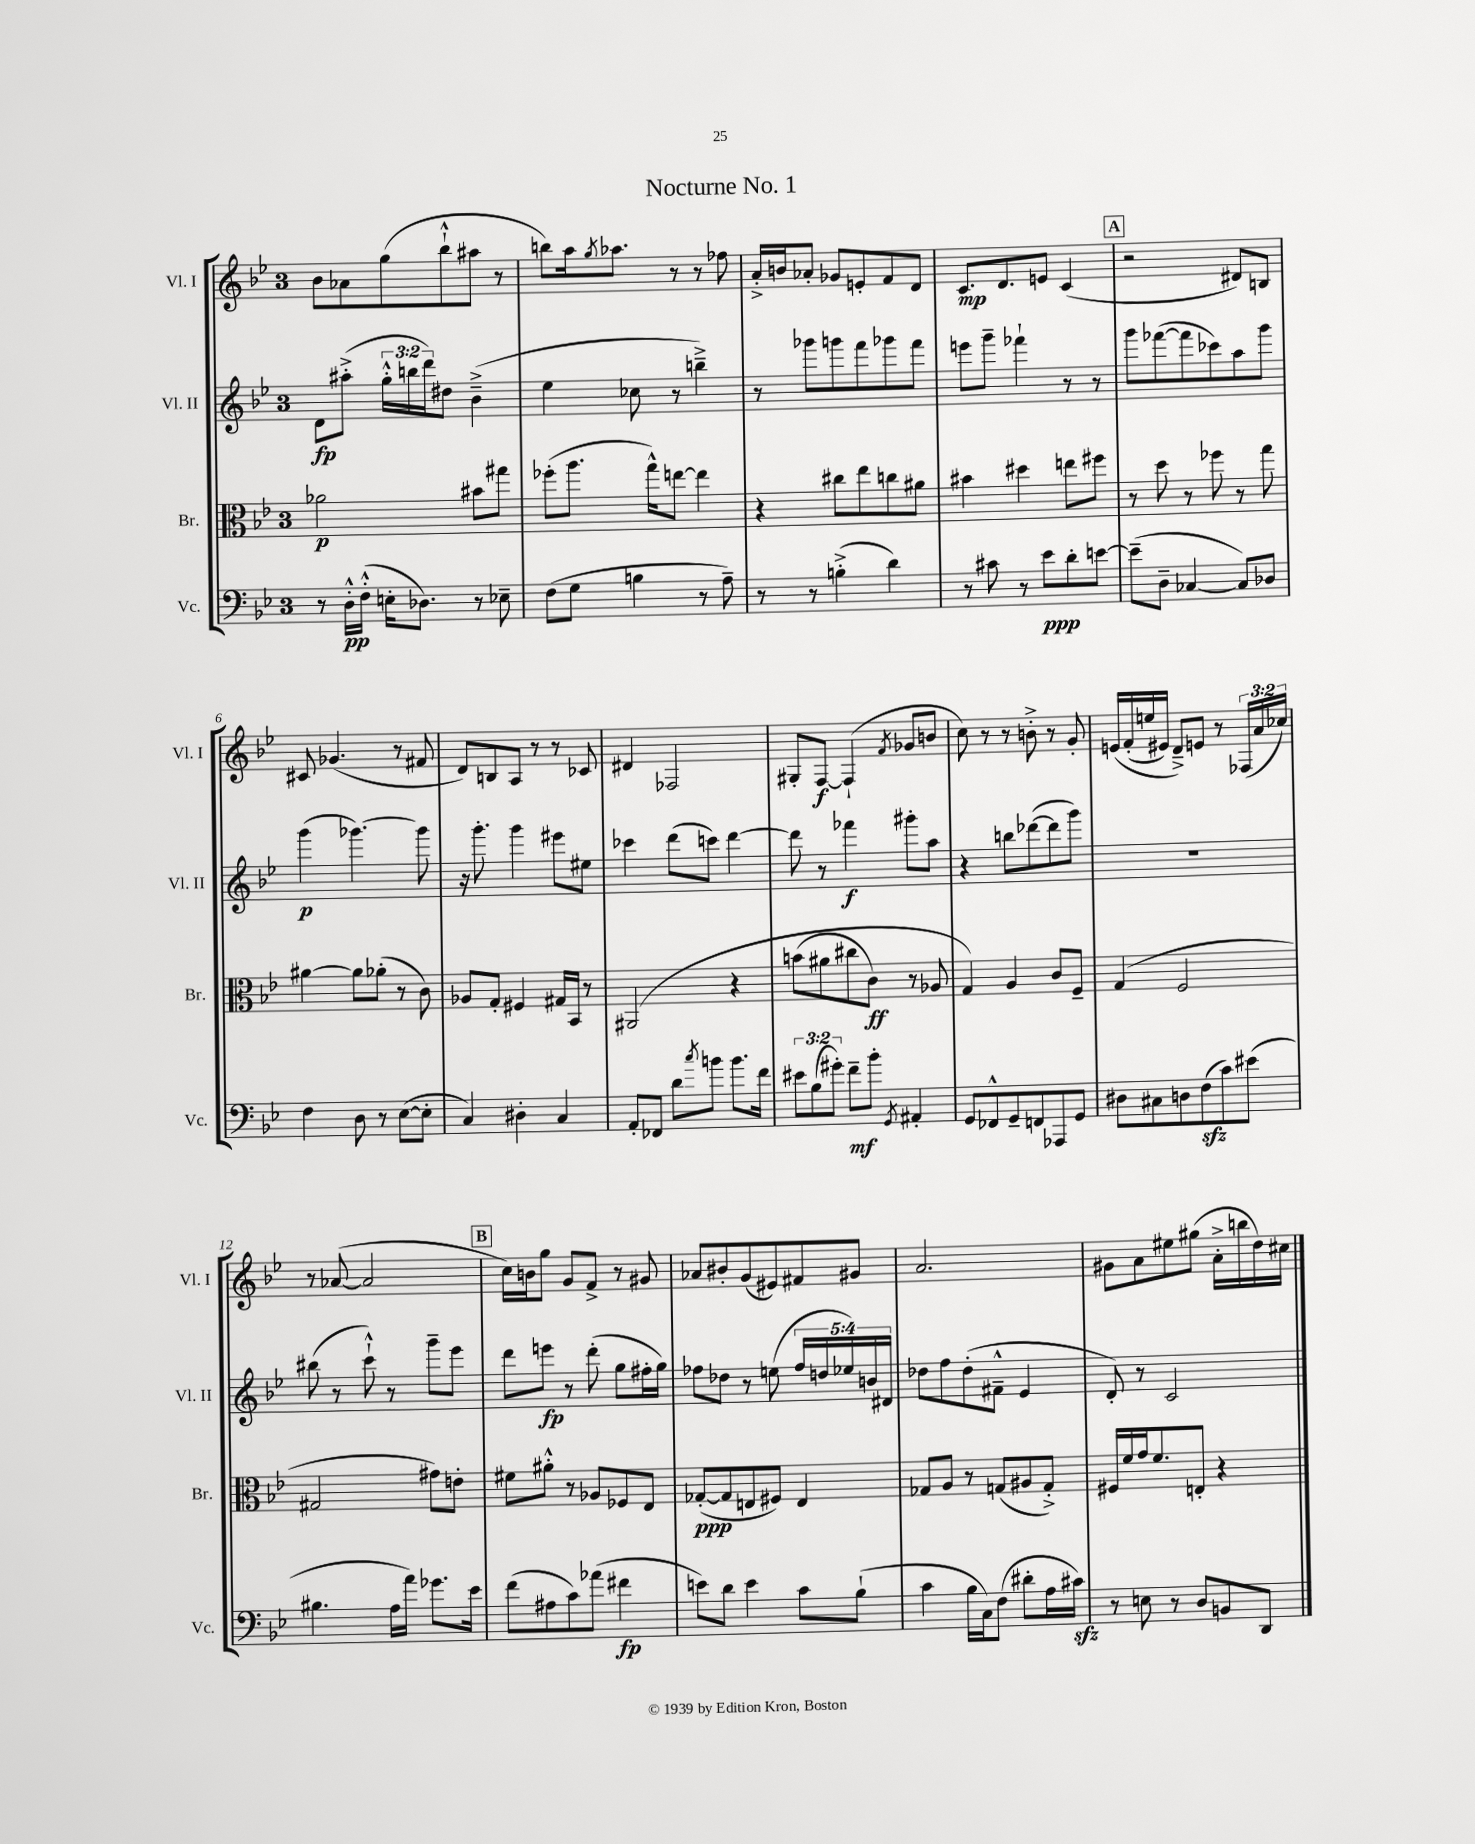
\header { title = "Nocturne No. 1" }
<<
\new StaffGroup <<
\new Staff = "s0" \with { instrumentName = "Vl. I" shortInstrumentName = "Vl. I" } {
    \clef treble \key bes \major \once \override Staff.TimeSignature.style = #'single-digit \time 3/4 \override Staff.TupletNumber.text = #tuplet-number::calc-fraction-text
    bes'8 aes'8 g''8( bes''8-!-^ ais''8 r8 |
    b''8) a''16 \acciaccatura { g''8 } aes''8. r8 r8 fes''8 |
    a'16-.-> b'16 aes'8-. ges'8 e'8-. f'8 d'8 |
    c'8.\mp d'8. e'8 c'4( |
    \mark \markup { \box "A" } r2 dis'8) b8 |
    cis'8 ges'4.( r8 fis'8 |
    d'8) b8 a8 r8 r8 ces'8 |
    dis'4 fes2 |
    gis8-. f8~\f f4-!( \acciaccatura { f'8 } ges'8 b'8 |
    c''8) r8 r8 b'8-.-> r8 g'8-. |
    e'16\( f'16-.( e''16 eis'16) d'8--->\) e'8 r8 \tuplet 3/2 { fes16( a'16 ces''16) } |
    r8 aes'8~( aes'2 |
    \mark \markup { \box "B" } c''16) b'16 g''8 g'8 f'8-> r8 gis'8 |
    aes'8 bis'8-. g'8( eis'8) fis'8 gis'8 |
    a'2. |
    gis'8 a'8 eis''8 gis''8( a'16-.-> b''16 d''16) cis''16 \bar "|." |
}
\new Staff = "s1" \with { instrumentName = "Vl. II" shortInstrumentName = "Vl. II" } {
    \clef treble \key bes \major \once \override Staff.TimeSignature.style = #'single-digit \time 3/4 \override Staff.TupletNumber.text = #tuplet-number::calc-fraction-text
    d'8\fp ais''8-.->( \tuplet 3/2 { g''16-.-^ b''16 d'''16) } dis''8 bes'4--->( |
    ees''4 ces''8 r8 b''4--->) |
    r8 ges'''8 g'''8 f'''8 ges'''8 f'''8 |
    e'''8 g'''8-- fes'''4-! r8 r8 |
    \mark \markup { \box "A" } g'''8 fes'''8~( fes'''8 ces'''8) a''8 g'''8 |
    g'''4\p( ges'''4.~) ges'''8 |
    r16 g'''8.-. g'''4 eis'''8 eis''8 |
    ces'''4 d'''8( c'''8) d'''4~ |
    d'''8 r8 fes'''4\f gis'''8-. a''8 |
    r4 b''8 des'''8~( des'''8 g'''8) |
    R2. |
    bis''8( r8 c'''8-!-^) r8 g'''8-- ees'''8 |
    \mark \markup { \box "B" } d'''8 e'''8\fp r8 d'''8-.( g''8 fis''16-. g''16) |
    fes''8 des''8 r8 e''8( \tuplet 5/4 { fes''16 d''16 ees''16) b'16 dis'16 } |
    des''8 f''8 des''8-.( fis'8---^ ees'4 |
    d'8-.) r8 c'2 \bar "|." |
}
\new Staff = "s2" \with { instrumentName = "Br." shortInstrumentName = "Br." } {
    \clef alto \key bes \major \once \override Staff.TimeSignature.style = #'single-digit \time 3/4
    aes'2\p bis'8 gis''8 |
    fes''8-.( a''8. g''16-^) e''8~ e''4 |
    r4 cis''8 ees''8 c''8 ais'8 |
    bis'4 dis''4 e''8 fis''8 |
    \mark \markup { \box "A" } r8 d''8 r8 fes''8 r8 g''8 |
    ais'4~ ais'8 aes'8-.( r8 c'8) |
    aes8 g8-. fis4 gis16 bes,16 r8 |
    ais,2\( r4 |
    b'8( ais'8 cis''8 c'8\ff) r8 aes8 |
    g4\) a4 c'8 f8-- |
    g4( f2 |
    gis2 gis'8) e'8-. |
    \mark \markup { \box "B" } fis'8 ais'8-.-^ r8 aes8 fes8 ees8 |
    ges8~-.\ppp( ges8 e8 fis8) e4 |
    ges8 a8 r8 g8( ais8 g8-.->) |
    fis16 f'16 g'16 f'8. e8-. r4 \bar "|." |
}
\new Staff = "s3" \with { instrumentName = "Vc." shortInstrumentName = "Vc." } {
    \clef bass \key bes \major \once \override Staff.TimeSignature.style = #'single-digit \time 3/4 \override Staff.TupletNumber.text = #tuplet-number::calc-fraction-text
    r8 d16-.-^\pp f16-.-^( e16-. des8.) r8 ees8-- |
    f8( g8 b4 r8 a8--) |
    r8 r8 b4-.->( d'4) |
    r8 cis'8 r8 ees'8\ppp d'8-. e'8~ |
    \mark \markup { \box "A" } e'8--( d8-- ces4~ ces8) des8 |
    f4 d8 r8 ees8~( ees8-. |
    c4) dis4-. c4 |
    a,8-. fes,8 d'8 \acciaccatura { c''8 } b'8 b'8. f'16 |
    \tuplet 3/2 { eis'8 bes8( gis'8-.) } f'8--\mf bes'8-. \acciaccatura { g,8 } ais,4-. |
    g,8 fes,8-^ g,8-- f,8 aes,,8 g,8 |
    dis8 cis8 d8 f8\sfz( c'8) eis'8( |
    bis4. a16 a'16) ges'8. ees'16 |
    \mark \markup { \box "B" } f'8( ais8 c'8) aes'8( fis'4\fp |
    e'8) d'8 e'4 c'8 bes8-!( |
    c'4 bes16 c16) f8( dis'8-. a16 cis'16\sfz) |
    r8 e8 r8 d8 b,8 d,8 \bar "|." |
}
>>
>>
